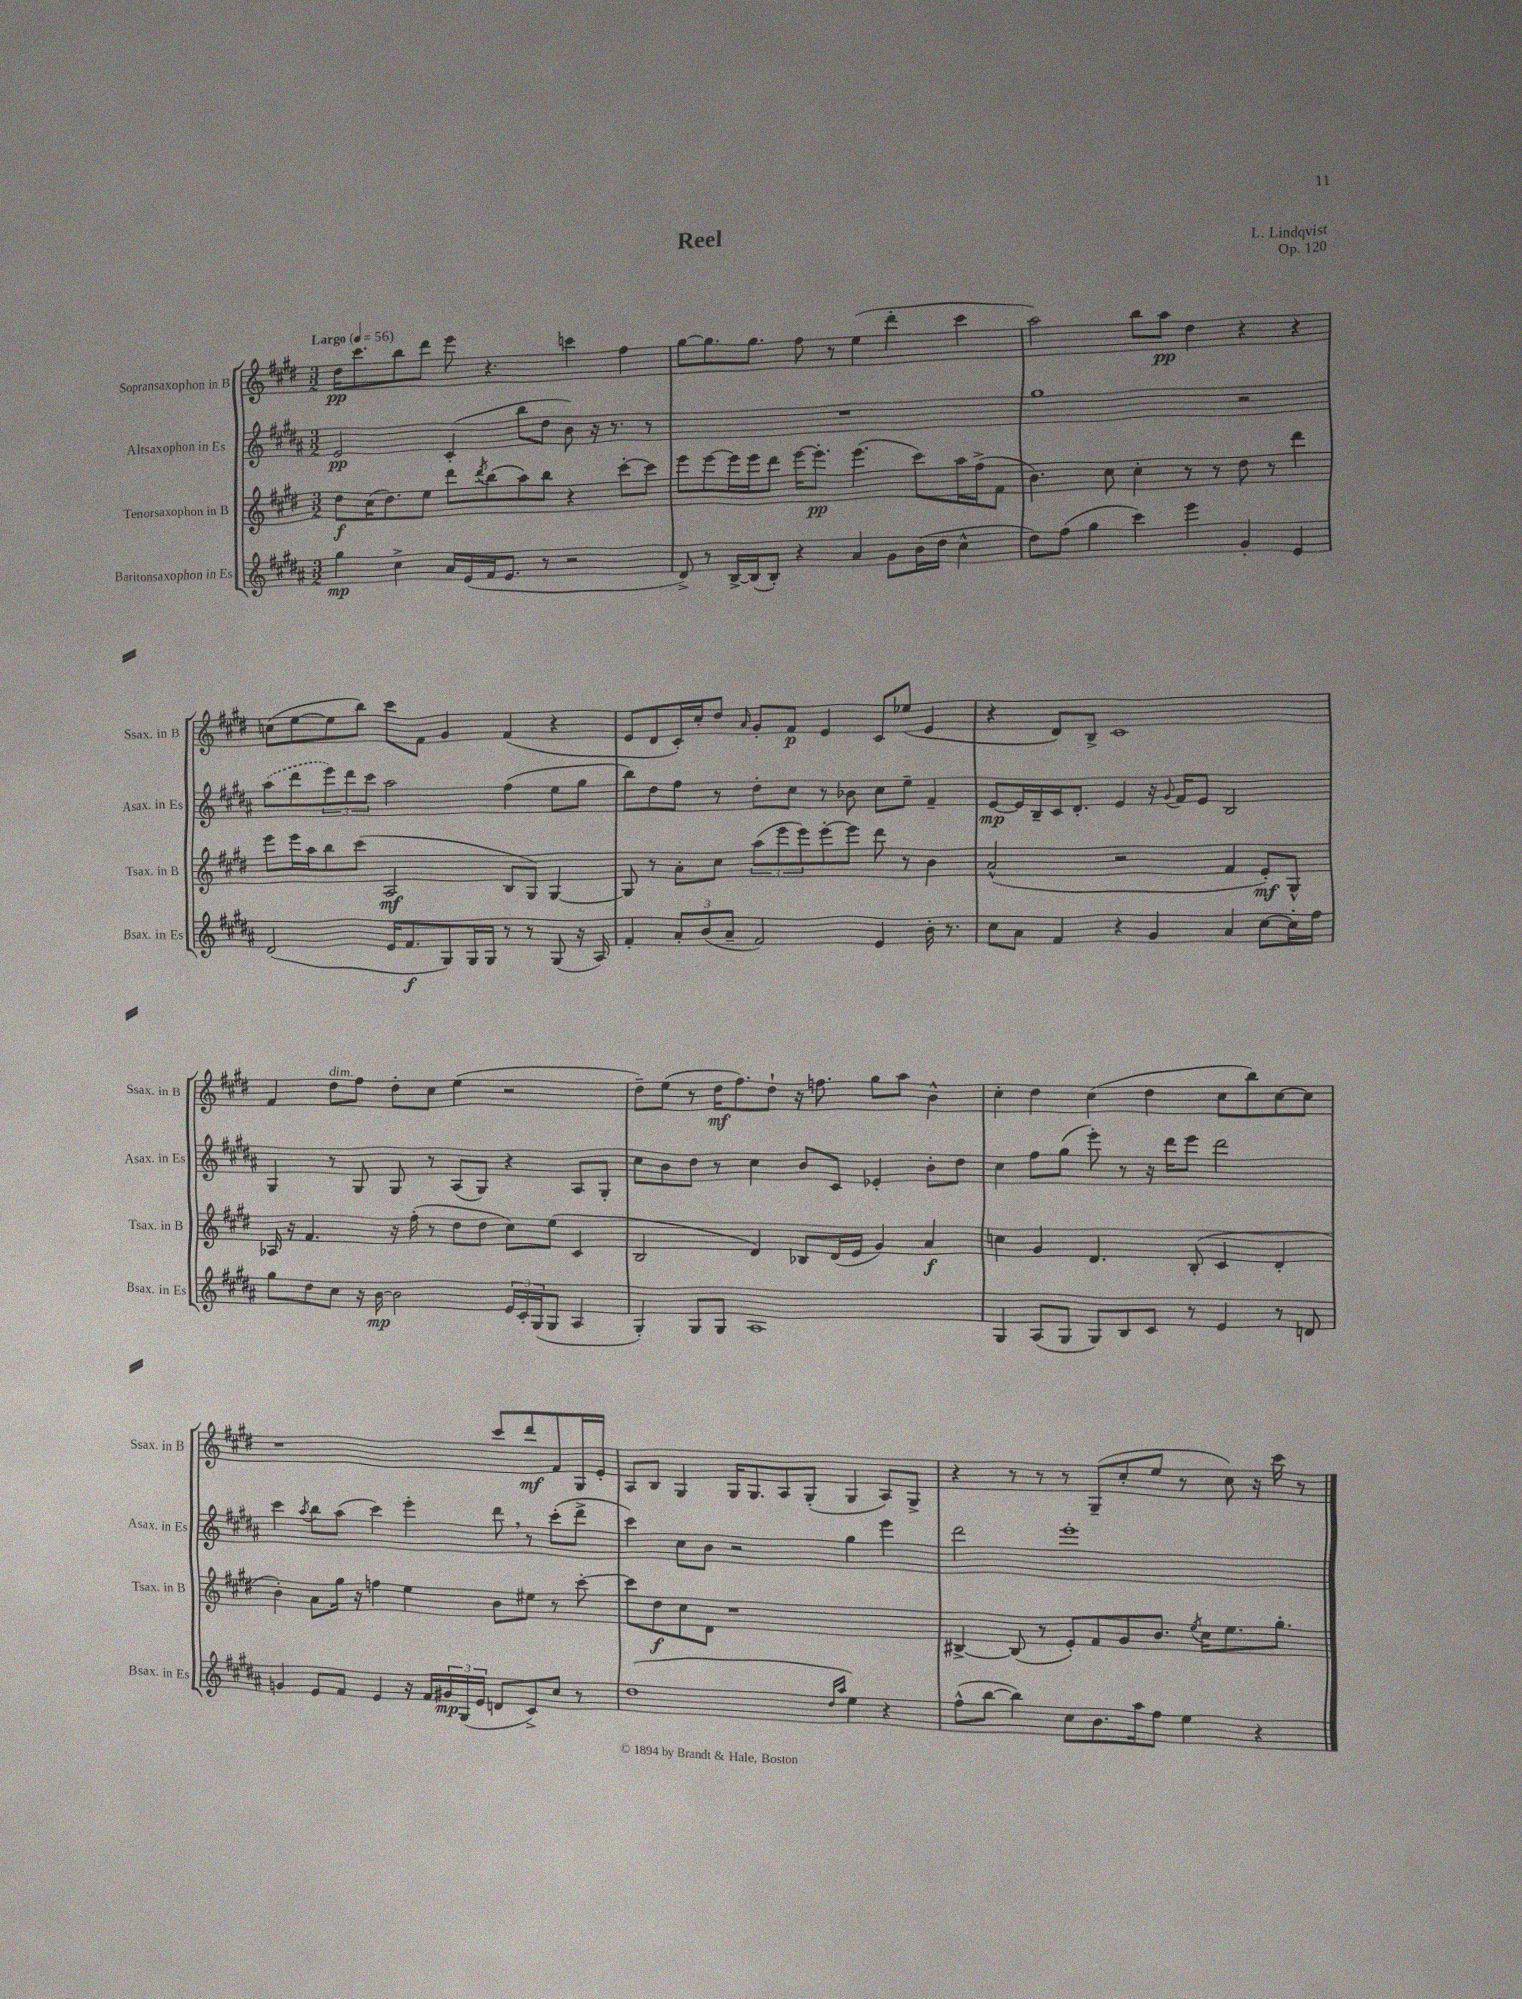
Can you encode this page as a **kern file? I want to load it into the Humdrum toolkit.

**kern	**dynam	**kern	**dynam	**kern	**dynam	**kern	**dynam
*part4	*part4	*part3	*part3	*part2	*part2	*part1	*part1
*staff4	*staff4	*staff3	*staff3	*staff2	*staff2	*staff1	*staff1
*I"Baritonsaxophon in Es	*	*I"Tenorsaxophon in B	*	*I"Altsaxophon in Es	*	*I"Sopransaxophon in B	*
*I'Bsax. in Es	*	*I'Tsax. in B	*	*I'Asax. in Es	*	*I'Ssax. in B	*
*clefG2	*	*clefG2	*	*clefG2	*	*clefG2	*
*k[f#c#g#d#a#]	*	*k[f#c#g#d#]	*	*k[f#c#g#d#a#]	*	*k[f#c#g#d#]	*
*M3/2	*	*M3/2	*	*M3/2	*	*M3/2	*
*MM56	*	*MM56	*	*MM56	*	*MM56	*
=1	=1	=1	=1	=1	=1	=1	=1
!	!	!	!	!	!	!LO:TX:a:B:t=Largo	!
4gg#\	mp	8dd#\L	f	2e/	pp	16dd#\KL	pp
.	.	.	.	.	.	8.ccc#\	.
.	.	(16cc#\K	.	.	.	.	.
.	.	8.dd#\)	.	.	.	.	.
4cc#^\	.	.	.	.	.	8bb\	.
.	.	8ee\J	.	.	.	8ddd#\J	.
16a#/LL	.	8ddd#\L	.	(4c#'/	.	8eee\	.
(16e/	.	.	.	.	.	.	.
.	.	8qddd#/	.	.	.	.	.
16f#/J	.	(8bb\	.	.	.	4.r	.
8.e/J	.	.	.	.	.	.	.
.	.	8aa\)	.	8bb\L	.	.	.
8r	.	8bb\J	.	8dd#\J	.	.	.
2r	.	4r	.	8b\)	.	4cccn\	.
.	.	.	.	16r	.	.	.
.	.	.	.	8.r	.	.	.
.	.	[8ccc#'\L	.	.	.	4ff#\	.
.	.	8ccc#\J]	.	8r	.	.	.
=2	=2	=2	=2	=2	=2	=2	=2
8d#^/)	.	8eee\L	.	1.r	.	[8gg#\L	.
8r	.	[8eee\	.	.	.	8.gg#\]	.
[16B^/LL	.	16eee\L]	.	.	.	.	.
(16B/J]	.	16eee\J	.	.	.	8.gg#\J	.
8B'/J)	.	8ddd#\J	.	.	.	.	.
4r	.	[16eee\KL	.	.	.	8ff#\	.
.	.	8.eee'\J]	pp	.	.	.	.
.	.	.	.	.	.	8r	.
4a#/	.	(4.eee\	.	.	.	(4ee\	.
8g#\L	.	.	.	.	.	4ddd#'\	.
(16b\L	.	8ccc#\L)	.	.	.	.	.
16dd#\JJ	.	.	.	.	.	.	.
4cc#^^\	.	16aa\L	.	.	.	4ccc#\	.
.	.	(16ff#^\J	.	.	.	.	.
.	.	8f#\J	.	.	.	.	.
=3	=3	=3	=3	=3	=3	=3	=3
8dd#\L)	.	4.b\)	.	1gg#	.	2aa\)	.
(8ff#\J	.	.	.	.	.	.	.
4gg#\	.	.	.	.	.	.	.
.	.	8cc#\	.	.	.	.	.
4ccc#\)	.	4cc#'\	.	.	.	8bb\L	.
.	.	.	.	.	.	8aa\J	pp
4eee\	.	8r	.	.	.	4dd#\	.
.	.	8r	.	.	.	.	.
4g#'/	.	8dd#\	.	2r	.	4r	.
.	.	8r	.	.	.	.	.
4e/	.	4ddd#\	.	.	.	4r	.
!!LO:LB:g=z
=4	=4	=4	=4	=4	=4	=4	=4
(2d#/	.	8eee\L	.	(8aa#\L	.	(8ccn\L	.
.	.	16eee\L	.	8ddd#\	.	[8ee\	.
.	.	16aa\J	.	.	.	.	.
.	.	8bb\	.	12eee\)	.	8ee\]	.
.	.	.	.	12ddd#\	.	.	.
.	.	(8ccc#\J	.	.	.	8bb\J)	.
.	.	.	.	12ccc#\J	.	.	.
16e/KL	.	2A/	mf	2aa#\	.	8ccc#\L	.
8.f#/	f	.	.	.	.	.	.
.	.	.	.	.	.	8f#\J	.
8G#/)	.	.	.	.	.	4g#/	.
16G#/L	.	.	.	.	.	.	.
16G#/JJ	.	.	.	.	.	.	.
8r	.	8B/L	.	(4ff#\	.	(4f#/	.
8r	.	8G#/J)	.	.	.	.	.
(8G#/	.	[4G#/	.	8ee\L	.	4r	.
16r	.	.	.	8gg#\J	.	.	.
16A#/)	.	.	.	.	.	.	.
=5	=5	=5	=5	=5	=5	=5	=5
4f#'/	.	8G#/]	.	8bb\L)	.	8e/L	.
.	.	8r	.	8dd#\	.	8d#/	.
12a#'/L	.	8a'\L	.	8ff#\J	.	16c#'/L)	.
.	.	.	.	.	.	16cc#'/J	.
(12b/	.	.	.	.	.	.	.
.	.	8cc#\J	.	8r	.	8dd#/J	.
12a#~/J	.	.	.	.	.	.	.
.	.	.	.	.	.	16qqa/	.
2f#/)	.	(12aa\L	.	8dd#'\L	.	8g#'/L	.
.	.	12eee\	.	.	.	.	.
.	.	.	.	8cc#\J	.	8f#/J	p
.	.	12eee\)	.	.	.	.	.
.	.	[8eee'\	.	8r	.	4e/	.
.	.	8eee\J]	.	8b-X\	.	.	.
4e/	.	8ddd#\	.	8cc#\L	.	8c#/L	.
.	.	8r	.	8ee~\J	.	(8ee-X/J	.
16b'\	.	4b\	.	4f#~/	.	4e/	.
8.r	.	.	.	.	.	.	.
=6	=6	=6	=6	=6	=6	=6	=6
8cc#\L	.	(2a^^/	.	[8e/L	mp	4r	.
8a#\J	.	.	.	16e/L]	.	.	.
.	.	.	.	16B~/	.	.	.
4f#/	.	.	.	16c#/J	.	8d#/L)	.
.	.	.	.	8.d#'/J	.	.	.
.	.	.	.	.	.	8B^/J	.
4r	.	2r	.	4e/	.	1c#	.
4g#/	.	.	.	16r	.	.	.
.	.	.	.	8qqg#/	.	.	.
.	.	.	.	16f#/KL	.	.	.
.	.	.	.	8e/J	.	.	.
4a#/	.	4f#/	.	2B/	.	.	.
[8cc#\L	.	8e'/L)	mf	.	.	.	.
16cc#'\L]	.	8G#^^/J	.	.	.	.	.
16ff#\JJ	.	.	.	.	.	.	.
!!LO:LB:g=z
=7	=7	=7	=7	=7	=7	=7	=7
8gg#\L	.	16A-X/	.	4G#/	.	4f#/	.
.	.	16r	.	.	.	.	.
8dd#\	.	4.f#/	.	.	.	.	.
!	!	!	!	!	!	!LO:TX:a:i:t=dim.	!
8cc#\J	.	.	.	8r	.	8dd#\L	.
16r	.	.	.	8G#/	.	8ff#\J	.
[16b\	mp	.	.	.	.	.	.
2b\]	.	16r	.	8G#/	.	8dd#'\L	.
.	.	(16ff#'\	.	.	.	.	.
.	.	8r	.	8r	.	8cc#\J	.
.	.	8dd#\L	.	(8A#/L	.	(4ee\	.
.	.	8dd#\J	.	8G#/J)	.	.	.
24e/LL	.	8cc#\L)	.	4r	.	2r	.
24c#'/	.	.	.	.	.	.	.
(24G#/J	.	.	.	.	.	.	.
8G#/J	.	(8ee\J	.	.	.	.	.
4A#/	.	4c#/	.	8A#/L	.	.	.
.	.	.	.	8G#'/J	.	.	.
=8	=8	=8	=8	=8	=8	=8	=8
4G#'/)	.	2B/	.	8cc#\L	.	8dd#~\L)	.
.	.	.	.	8b\	.	(8ee\J	.
8G#/L	.	.	.	8dd#\J	.	8r	.
8G#/J	.	.	.	8r	.	16dd#\KL	mf
.	.	.	.	.	.	8.ff#\)	.
1A#	.	4d#/)	.	4cc#\	.	.	.
.	.	.	.	.	.	8dd#`\J	.
.	.	8B-X/L	.	8b/L	.	16r	.
.	.	.	.	.	.	8.ffn\	.
.	.	(16d#/L	.	8c#/J	.	.	.
.	.	16e/JJ	.	.	.	.	.
.	.	4g#/)	.	4e-X'/	.	8gg#\L	.
.	.	.	.	.	.	8aa\J	.
.	.	4a/	f	8b'\L	.	4b^^\	.
.	.	.	.	8dd#\J	.	.	.
=9	=9	=9	=9	=9	=9	=9	=9
4G#/	.	4ccn\	.	4cc#\	.	4cc#'\	.
(8A#/L	.	4g#/	.	8ff#\L	.	4dd#\	.
8G#/J	.	.	.	(8gg#\J	.	.	.
8G#/L)	.	4.d#/	.	8eee'\)	.	(4cc#\	.
8B/	.	.	.	8r	.	.	.
8c#/J	.	.	.	16r	.	4dd#\	.
.	.	.	.	16ddd#\KL	.	.	.
8r	.	(8B'/	.	8eee\J	.	.	.
4e/	.	4c#/	.	2ddd#\	.	8cc#\L	.
.	.	.	.	.	.	8bb\)	.
8r	.	4d#'/	.	.	.	[8cc#\	.
8dn/	.	.	.	.	.	8cc#\J]	.
!!LO:LB:g=z
=10	=10	=10	=10	=10	=10	=10	=10
4gn/	.	4b'\)	.	4ccc#\	.	1r	.
.	.	.	.	8qaa#/	.	.	.
8e/L	.	8a\L	.	8bb\L	.	.	.
8f#/J	.	16gg#\Jk	.	(8aa#\J	.	.	.
.	.	16r	.	.	.	.	.
4e/	.	4ffn\	.	4ccc#\)	.	.	.
16r	.	4ee\	.	4eee'\	.	.	.
16f#/LL	.	.	.	.	.	.	.
24g#X/	mp	.	.	.	.	.	.
(24G#/	.	.	.	.	.	.	.
24e/JJ	.	.	.	.	.	.	.
8dn/L	.	8b\L	.	8ddd#,\	.	8ccc#/L	.
8c#^/)	.	8ee#X\J	.	8r	.	8ddd#/	mf
8cc#/J	.	8r	.	(8ccc#'\L	.	8f#/	.
8r	.	[8ccc#'\	.	8ddd#^\J	.	16G#/L	.
.	.	.	.	.	.	16e'/JJ	.
=11	=11	=11	=11	=11	=11	=11	=11
(1dd#	.	8ccc#\L]	.	4ccc#\)	.	8A/L	.
.	.	8dd#\	f	.	.	8B/J	.
.	.	8cc#\	.	8cc#\L	.	4G#/	.
.	.	8d#\J	.	8b\J	.	.	.
.	.	1r	.	2r	.	16G#/KL	.
.	.	.	.	.	.	8.G#/	.
.	.	.	.	.	.	8A/	.
.	.	.	.	.	.	(8G#'/J	.
16qqdd#/LL	.	.	.	.	.	.	.
16qqaa#/JJ	.	.	.	.	.	.	.
4ee\)	.	.	.	4gg#\	.	4G#/	.
4r	.	.	.	4eee\	.	8A/L)	.
.	.	.	.	.	.	8G#^/J	.
=12	=12	=12	=12	=12	=12	=12	=12
(8ff#^^\L	.	[4B#X^/	.	2ddd#\	.	4r	.
[8bb\J	.	.	.	.	.	.	.
4bb\])	.	(8B#/]	.	.	.	8r	.
.	.	8r	.	.	.	8r	.
8cc#\L	.	8e'/L)	.	1eee'	.	8r	.
8.b\	.	8f#/	.	.	.	(8G#~/L	.
.	.	8g#/	.	.	.	8cc#'/	.
16aa#\k	.	.	.	.	.	.	.
8ff#\J	.	8.b/J	.	.	.	8ee/J	.
4ee\	.	.	.	.	.	8r	.
.	.	8qee/	.	.	.	.	.
.	.	16cc#\KL	.	.	.	.	.
.	.	8.ee\	.	.	.	8cc#\)	.
4r	.	.	.	.	.	16r	.
.	.	8.gg#'\J	.	.	.	16ccc#\	.
.	.	.	.	.	.	8r	.
==	==	==	==	==	==	==	==
*-	*-	*-	*-	*-	*-	*-	*-
